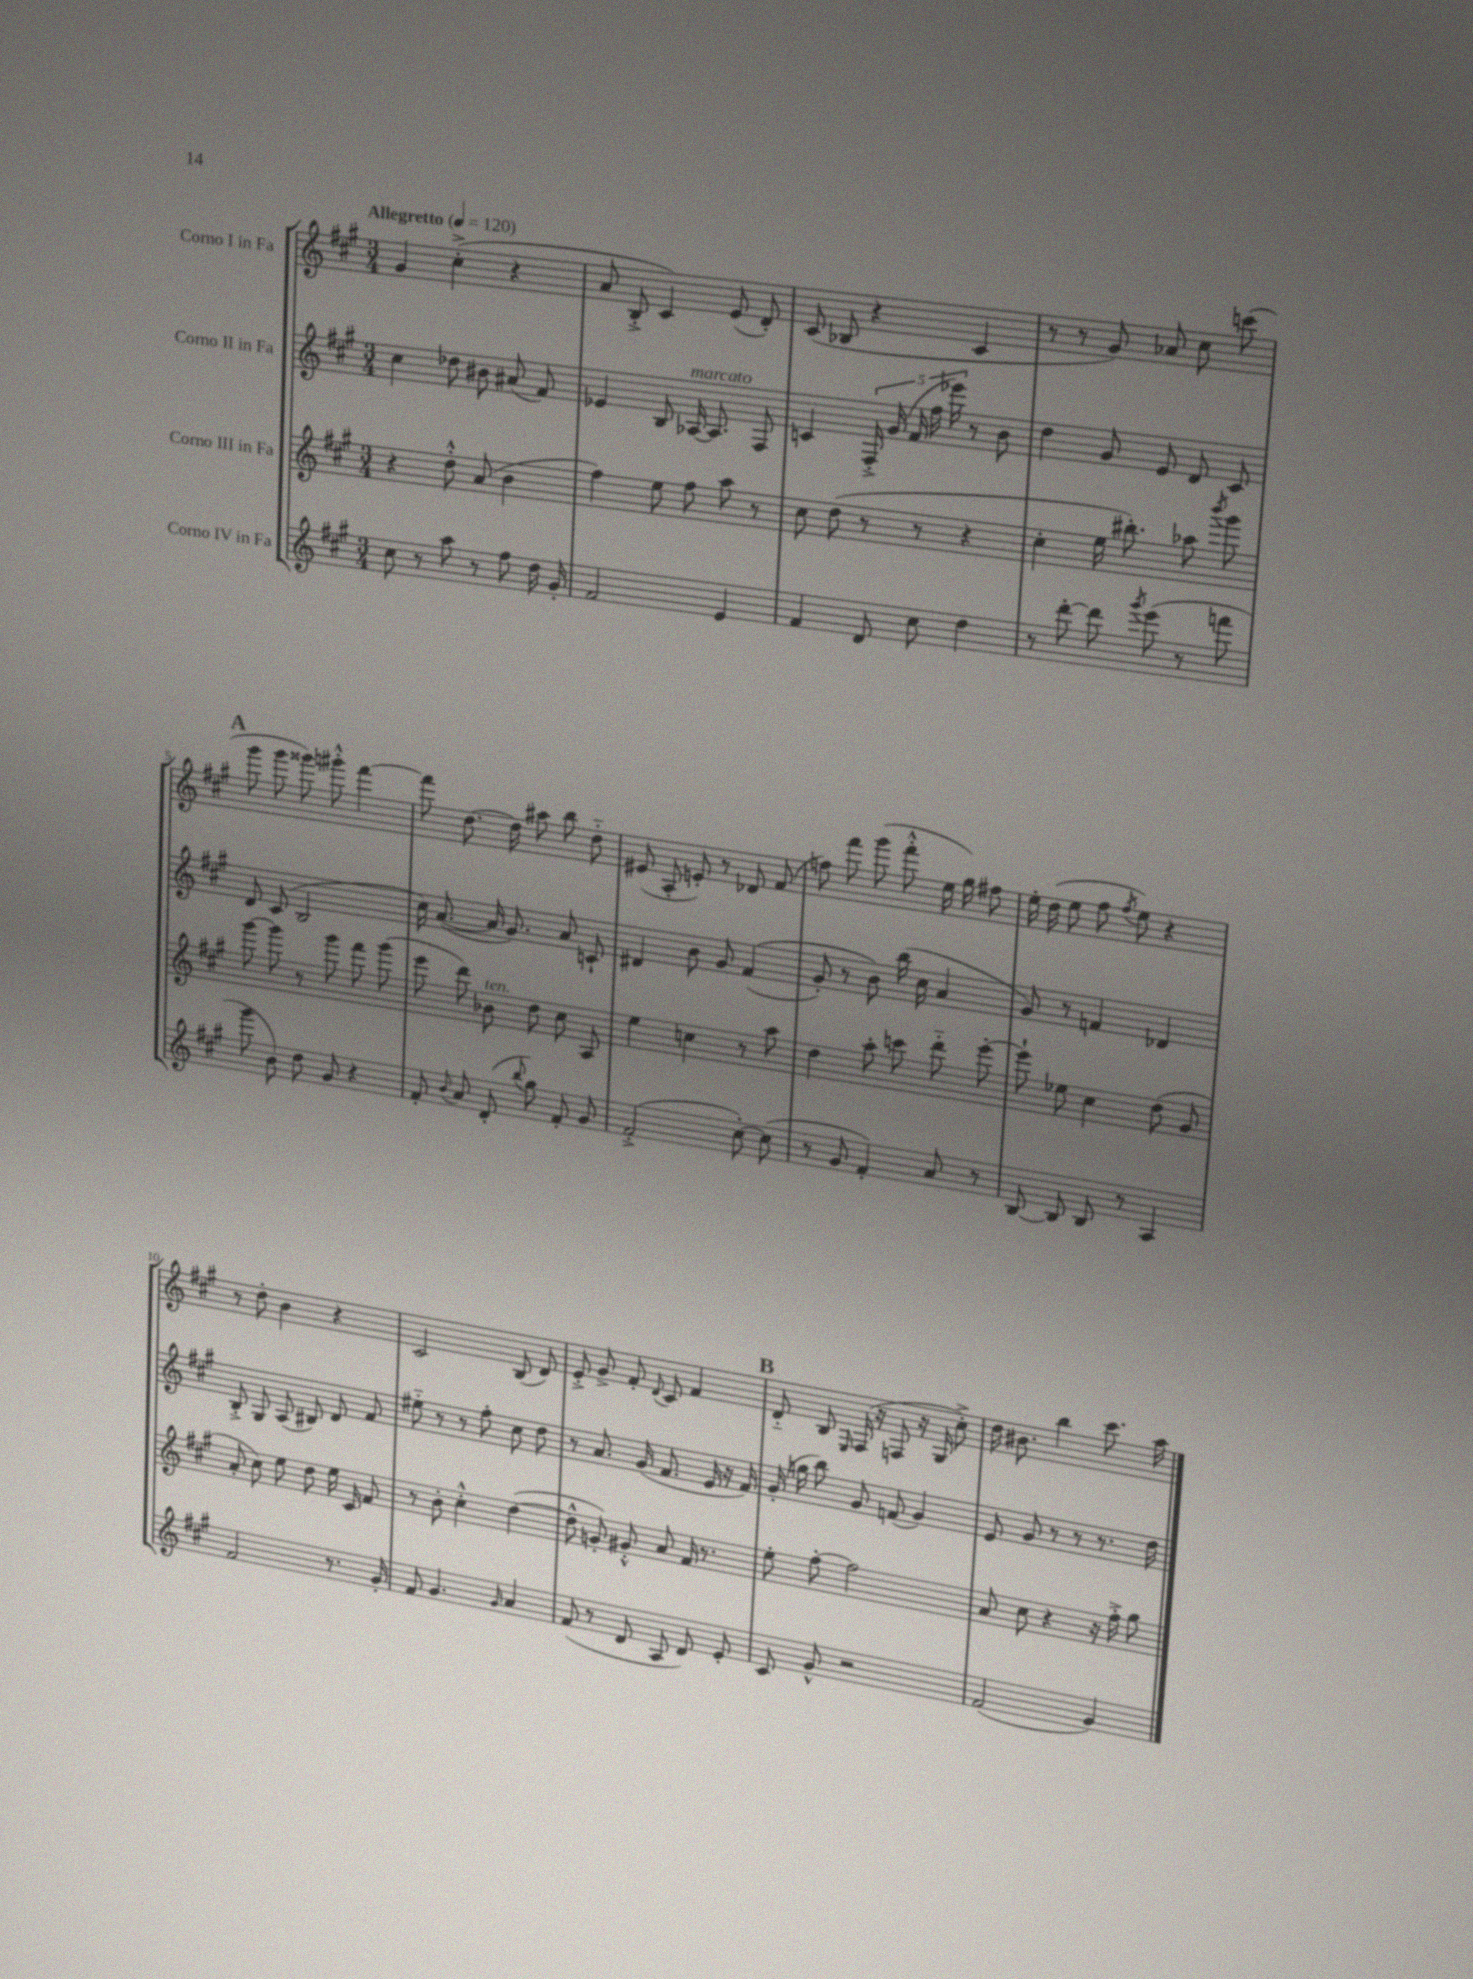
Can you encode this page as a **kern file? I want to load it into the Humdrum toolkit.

**kern	**kern	**kern	**kern
*staff4	*staff3	*staff2	*staff1
*clefG2	*clefG2	*clefG2	*clefG2
*k[f#c#g#]	*k[f#c#g#]	*k[f#c#g#]	*k[f#c#g#]
*M3/4	*M3/4	*M3/4	*M3/4
*MM120	*MM120	*MM120	*MM120
8cc#	4r	4cc#	4g#
8r	.	.	.
8aa	8dd'^^	8dd-	(4cc#'^
8r	(8a	8b#	.
8ff#	4b	(8a#	4r
16dd	.	8f#)	.
16g#'	.	.	.
=	=	=	=
2f#	4ff#)	4e-	8a
.	.	.	8B'^
.	8ee	8B	4c#)
.	8ff#	[16A-	.
.	.	8.A-]	.
4e	8aa	.	(8e
.	8r	8F#	8d')
=	=	=	=
4f#	8cc#	4c	(8c#
.	(8dd	.	8B-
8d	8r	20F#'^	4r
.	.	(20g#	.
.	.	20f#	.
8cc#	8r	.	.
.	.	20ff#	.
.	.	20eee-)	.
4dd	4r	8r	4c#
.	.	8b	.
=	=	=	=
8r	4cc#'	4dd	8r
[8ddd'	.	.	8r
8ddd]	16ee	8g#	8g#)
.	8.bb#')	.	.
8qggg#	.	.	.
(8eee	.	8e	8a-
8r	8aa-	8d	8cc#
.	8qbbb	.	.
8fff	8ggg#	8c#	(8ccc
=	=	=	=
8ggg#	[8ggg#	8d	8ggg#
8b)	8ggg#]	(8c#	8ggg#
8dd	8r	2B	8ggg##)
8g#	8ggg#	.	8ggg#'^^
4r	8fff#	.	[4fff#
.	(8ggg#	.	.
=	=	=	=
8f#'	8eee	16cc#)	8fff#]
.	.	([8.a	.
8qqb	.	.	.
8a	8ddd)	.	[8.dd
(8d'	8b-	16a]	.
.	.	8.g#)	16dd]
8qqbb	.	.	.
8gg#)	8dd	.	8aa#
8f#'	8cc#	8a	8bb
8g#	8A	8c`	8dd'~
=	=	=	=
(2f#'^	4ee	4d#	(8e#
.	.	.	8A'
.	4cc	8b	8e')
.	.	8g#	8r
[8cc#')	8r	&((4f#	8d-
(8cc#]	8aa	.	(8f#
=	=	=	=
8r	4dd	8g#')	8ff)
8g#	.	8r	8fff#
4f#')	8aa'	8b&)	(8ggg#
.	8ccc	(16bb	8fff#'^^
.	.	16cc#	.
8a	8ddd'~	4a	16ee
.	.	.	16gg#)
8r	[8eee'	.	8ff#
=	=	=	=
[8B	8eee`]	8g#)	16ee'
.	.	.	(16dd
8B]	8ee-	8r	8ee
8B	4cc#	4f	8ff#
.	.	.	8qff#
8r	.	.	8ee)
4A	(8dd	4d-	4r
.	8g#	.	.
=	=	=	=
2f#	8a'	8B'^	8r
.	8cc#)	8G#	8dd'
.	8ee	(8A	4b
.	8dd	8B#)	.
8.r	16ee	8d	4r
.	16c#	.	.
.	8f#	8f#	.
16g#'	.	.	.
=	=	=	=
8f#	8r	8ee#'~	2c#
4.g#	8b'	8r	.
.	4cc#'^^	8r	.
.	.	8ff#'	.
16qqg#	.	.	.
4a	([4dd	8cc#	(8B
.	.	8dd	8d)
=	=	=	=
(8f#	8dd^^]	8r	8e'^
8r	8g')	8.a	8g#^
8d	8g#'^^	.	8f#'
.	.	(16g#	.
.	.	.	8qqd
8A	8a	8.f#	8c#
8d)	16f#	.	4f#
.	8.r	16e	.
8e'	.	16r	.
.	.	16f#)	.
=	=	=	=
8c#	8ee'	(16g#'	8d'~
.	.	16gg	.
8g#^^	[8ff#'	8bb)	8B
.	.	.	16qqE
2r	2ff#]	8g#	(16F#
.	.	.	16r
.	.	(8f	8F
.	.	4g#)	16r
.	.	.	16G#
.	.	.	8cc#'^)
=	=	=	=
(2f#	8a	8e	16dd
.	.	.	8.b#
.	8cc#	8g#	.
.	4r	8r	4bb
.	.	8r	.
4g#)	16r	8.r	8.ccc#
.	16ff#'^	.	.
.	8gg#	.	.
.	.	16dd	16aa
==	==	==	==
*-	*-	*-	*-
